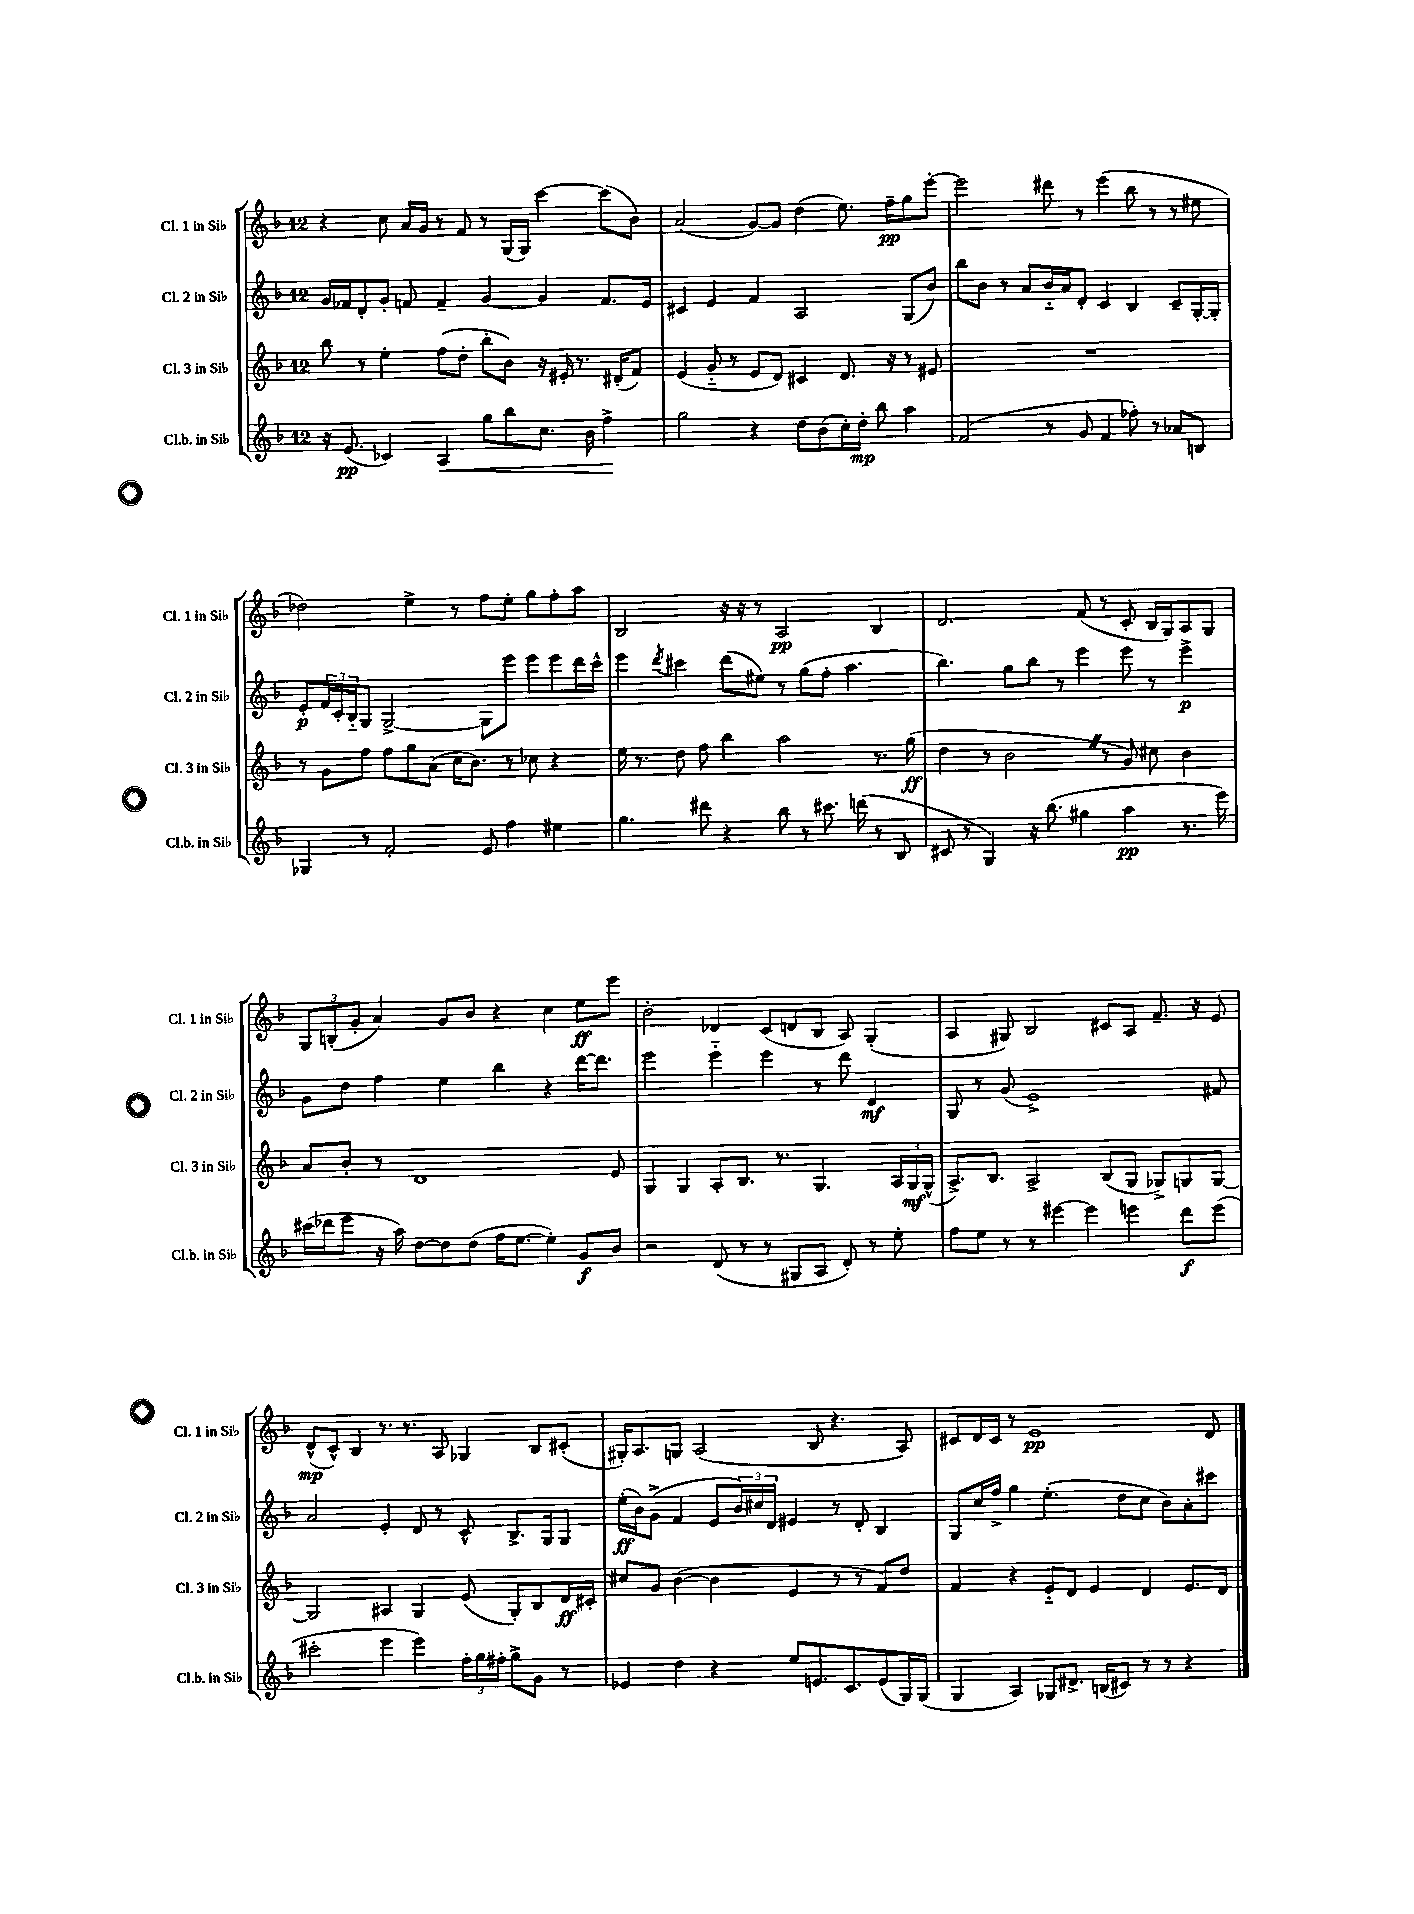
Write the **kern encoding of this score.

**kern	**dynam	**kern	**dynam	**kern	**dynam	**kern	**dynam
*part4	*part4	*part3	*part3	*part2	*part2	*part1	*part1
*staff4	*staff4	*staff3	*staff3	*staff2	*staff2	*staff1	*staff1
*I"Cl.b. in Si♭	*	*I"Cl. 3 in Si♭	*	*I"Cl. 2 in Si♭	*	*I"Cl. 1 in Si♭	*
*I'Cl.b. in Si♭	*	*I'Cl. 3 in Si♭	*	*I'Cl. 2 in Si♭	*	*I'Cl. 1 in Si♭	*
*clefG2	*	*clefG2	*	*clefG2	*	*clefG2	*
*k[b-]	*	*k[b-]	*	*k[b-]	*	*k[b-]	*
*M12/8	*	*M12/8	*	*M12/8	*	*M12/8	*
=74	=74	=74	=74	=74	=74	=74	=74
16r	.	8bb-\	.	16g/LL	.	4r	.
(8.e/	pp	.	.	16f-X/J	.	.	.
.	.	8r	.	8d'/	.	.	.
4c-X/)	.	4ee'\	.	8g'/J	.	8cc\	.
.	.	.	.	8fn/	.	16a/LL	.
.	.	.	.	.	.	16g/JJ	.
!	!LO:HP:b	!	!	!	!	!	!
4A/	<	(8ff\L	.	4f~/	.	8r	.
.	.	8dd'\J	.	.	.	8f/	.
8gg\L	.	8bb-'\L	.	[4g/	.	8r	.
8bb-\	.	8b-\J)	.	.	.	(16G/LL	.
.	.	.	.	.	.	16G/JJ)	.
8.cc\J	.	16r	.	4g/]	.	[4ccc\	.
.	.	16e#X'/	.	.	.	.	.
.	.	8.r	.	.	.	.	.
16b-\	.	.	.	.	.	.	.
4ff^\	.	.	.	8.f/L	.	(8ccc\L]	.
.	.	(16d#X'/KL	.	.	.	.	.
.	.	8f/J)	.	.	.	8b-\J)	.
.	.	.	.	16e/Jk	.	.	.
.	[	.	.	.	.	.	.
=75	=75	=75	=75	=75	=75	=75	=75
2gg\	.	(4e/	.	4c#X/	.	(2a/	.
.	.	8g/	.	4e/	.	.	.
.	.	8r	.	.	.	.	.
4r	.	8e/L	.	4f/	.	[8g/L)	.
.	.	8d/J)	.	.	.	8g/J]	.
8dd\L	.	4c#X/	.	2A/	.	(4dd\	.
(8b-\	.	.	.	.	.	.	.
16cc'\L)	.	8.d/	.	.	.	8.ee\)	.
16dd'\JJ	mp	.	.	.	.	.	.
8bb-\	.	.	.	.	.	.	.
.	.	16r	.	.	.	16ff~\KL	pp
4aa\	.	8r	.	(8G/L	.	8gg\	.
.	.	8e#X/	.	8b-/J)	.	[8eee'\J	.
=76	=76	=76	=76	=76	=76	=76	=76
(2f/	.	1.r	.	8bb-\L	.	2eee\]	.
.	.	.	.	8b-\J	.	.	.
.	.	.	.	8r	.	.	.
.	.	.	.	8a/L	.	.	.
8r	.	.	.	16b-/L	.	8ddd#X\	.
.	.	.	.	16a/J	.	.	.
8g/	.	.	.	8d'/J	.	8r	.
4f/	.	.	.	4c/	.	(4eee\	.
8ff-X'\)	.	.	.	4B-/	.	8bb-\	.
8r	.	.	.	.	.	8r	.
8a-X/L	.	.	.	8c~/L	.	8r	.
8Bn/J	.	.	.	[16G'/L	.	8ee#X\	.
.	.	.	.	16G'/JJ]	.	.	.
!!LO:LB:g=z
=77	=77	=77	=77	=77	=77	=77	=77
4G-X/	.	8r	.	8e'/L	p	2dd-X\)	.
.	.	8g\L	.	24f/L	.	.	.
.	.	.	.	24c'/	.	.	.
.	.	.	.	24B-/J	.	.	.
8r	.	8ff\J	.	8G/J	.	.	.
2f'/	.	8ff\L	.	[2G^/	.	.	.
.	.	8gg\	.	.	.	4ee^\	.
.	.	(8a\J	.	.	.	.	.
.	.	16cc\KL	.	.	.	8r	.
.	.	8.b-\J)	.	.	.	.	.
8e/	.	.	.	8G\L]	.	8ff\L	.
4ff\	.	8r	.	8eee\J	.	8ee'\J	.
.	.	8cc-X\	.	8eee\L	.	8gg\L	.
4ee#X\	.	4r	.	8eee\	.	8ff'\	.
.	.	.	.	16ddd\L	.	8aa\J	.
.	.	.	.	16ccc^^\JJ	.	.	.
=78	=78	=78	=78	=78	=78	=78	=78
4.gg\	.	16ee\	.	4eee\	.	2B-/	.
.	.	8.r	.	.	.	.	.
.	.	.	.	8qddd/	.	.	.
.	.	8dd\	.	4ccc#X\	.	.	.
8ddd#X\	.	8ff\	.	.	.	.	.
4r	.	4bb-\	.	(8ddd\L	.	16r	.
.	.	.	.	.	.	16r	.
.	.	.	.	8ee#X\J)	.	8r	.
8bb-\	.	2aa\	.	8r	.	2A/	pp
8r	.	.	.	(8gg\L	.	.	.
8.ccc#X\	.	.	.	8ff'\J	.	.	.
.	.	.	.	4.aa\	.	.	.
(16dddn\	.	.	.	.	.	.	.
8r	.	8.r	.	.	.	4B-/	.
8B-/	.	.	.	.	.	.	.
.	.	(16gg\	ff	.	.	.	.
=79	=79	=79	=79	=79	=79	=79	=79
8c#X/	.	4dd\	.	4.bb-\)	.	2.d/	.
8r	.	.	.	.	.	.	.
4G/)	.	8r	.	.	.	.	.
.	.	2b-Z\	.	8gg\L	.	.	.
16r	.	.	.	8bb-\J	.	.	.
(8.bb-\	.	.	.	.	.	.	.
.	.	.	.	8r	.	.	.
4gg#X\	.	.	.	4eee\	.	(8f/	.
.	.	8r	.	.	.	8r	.
4aa\	pp	8g/)	.	8eee\	.	8c'/	.
.	.	8cc#X\	.	8r	.	16B-/LL	.
.	.	.	.	.	.	16G/J)	.
8.r	.	4b-\	.	4eee^\	p	8A/	.
.	.	.	.	.	.	8G/J	.
16eee\)	.	.	.	.	.	.	.
!!LO:LB:g=z
=80	=80	=80	=80	=80	=80	=80	=80
(16ccc#X\LL	.	8a/L	.	8g\L	.	12G/L	.
16ddd-X\J	.	.	.	.	.	.	.
.	.	.	.	.	.	(12Bn'/	.
8eee\J	.	8b-'/J	.	8dd\J	.	.	.
.	.	.	.	.	.	12g'/J	.
16r	.	8r	.	4ff\	.	4a/)	.
16aa\)	.	.	.	.	.	.	.
[8dd\L	.	1d	.	.	.	.	.
8dd\]	.	.	.	4ee\	.	8g/L	.
(8dd\J	.	.	.	.	.	8b-/J	.
16ff\KL	.	.	.	4bb-\	.	4r	.
[8.ee\J	.	.	.	.	.	.	.
4ee'\])	.	.	.	4r	.	4cc\	.
8g/L	f	.	.	[16ddd\KL	.	8ee\L	ff
.	.	.	.	8.ddd\J]	.	.	.
8b-/J	.	8e/	.	.	.	8eee\J	.
=81	=81	=81	=81	=81	=81	=81	=81
2r	.	4G/	.	2eee\	.	2b-'\	.
.	.	4G/	.	.	.	.	.
(8d/	.	8A'/L	.	4eee\	.	4d-X/	.
8r	.	8.B-/J	.	.	.	.	.
8r	.	.	.	4eee\	.	(8c/L	.
.	.	8.r	.	.	.	.	.
8G#X/L	.	.	.	.	.	8dn/	.
8A/J	.	4.G/	.	8r	.	8B-/J	.
8d'/)	.	.	.	8ddd\	.	8A/)	.
8r	.	.	.	4d/	mf	(4G'/	.
8ee'\	.	24A/LL	.	.	.	.	.
.	.	24G/	mf	.	.	.	.
.	.	(24G^^/JJ	.	.	.	.	.
=82	=82	=82	=82	=82	=82	=82	=82
8ff\L	.	8.A^/L)	.	8G/	.	4A/	.
8ee\J	.	.	.	8r	.	.	.
.	.	8.B-/J	.	.	.	.	.
8r	.	.	.	(8g/	.	8G#X/)	.
8r	.	2A^/	.	1e^)	.	2B-/	.
[4eee#X\	.	.	.	.	.	.	.
4eee#\]	.	.	.	.	.	.	.
.	.	(8B-/L	.	.	.	8c#X/L	.
4eeen\	.	8G/J	.	.	.	8A/J	.
.	.	8G-X^/L)	.	.	.	8.f~/	.
8ddd\L	f	8Gn/	.	.	.	.	.
.	.	.	.	.	.	16r	.
(8eee\J	.	[8G/J	.	8f#X/	.	8e/	.
!!LO:LB:g=z
=83	=83	=83	=83	=83	=83	=83	=83
2ccc#X'\	.	2G/]	.	2a/	.	(8d^^/L	mp
.	.	.	.	.	.	8c^^/J)	.
.	.	.	.	.	.	4B-/	.
4eee\	.	4A#X/	.	4e'/	.	8.r	.
.	.	.	.	.	.	8.r	.
4eee\)	.	4G/	.	8d/	.	.	.
.	.	.	.	8r	.	8A/	.
24ff'\LL	.	(8e/	.	8c^^/	.	4G-X/	.
24gg\	.	.	.	.	.	.	.
24ff#X'\JJ	.	.	.	.	.	.	.
8gg^\L	.	8G'/L)	.	8.B-^/L	.	.	.
8g\J	.	8B-/	.	.	.	8B-/L	.
.	.	.	.	16G/k	.	.	.
8r	.	16d/L	ff	8G/J	.	(8c#X'/J	.
.	.	16c#X'/JJ	.	.	.	.	.
=84	=84	=84	=84	=84	=84	=84	=84
4e-X/	.	8cc#X/L	.	(16ee'\LL	ff	16G#X'/KL)	.
.	.	.	.	16b-\J)	.	8.A/	.
.	.	8g/J	.	(8g^\J	.	.	.
4dd\	.	([4b-\	.	4f/	.	8Gn/J	.
.	.	.	.	.	.	(2A/	.
4r	.	4b-\]	.	8e/L	.	.	.
.	.	.	.	24b-/L)	.	.	.
.	.	.	.	24cc#X/	.	.	.
.	.	.	.	24d/JJ	.	.	.
8ee/L	.	4e/	.	4e#X/	.	.	.
8.en/	.	.	.	.	.	8B-/	.
.	.	8r	.	8r	.	4.r	.
8.c/	.	.	.	.	.	.	.
.	.	8r	.	8d'/	.	.	.
(8e/	.	8f/L)	.	4B-/	.	.	.
16G/L)	.	8dd/J	.	.	.	8A/)	.
(16G/JJ	.	.	.	.	.	.	.
=85	=85	=85	=85	=85	=85	=85	=85
4G/	.	4f/	.	8G/L	.	8c#X/L	.
.	.	.	.	16cc/L	.	16d/L	.
.	.	.	.	16ff^/JJ	.	16c#/JJ	.
4A/)	.	4r	.	4gg\	.	8r	.
.	.	.	.	.	.	1e	pp
8G-X/L	.	8e/L	.	(4.ee'\	.	.	.
8.d#X^/J	.	8d/J	.	.	.	.	.
.	.	4e/	.	.	.	.	.
(16Bn/KL	.	.	.	.	.	.	.
8c#X/J)	.	.	.	8dd\L	.	.	.
8r	.	4d/	.	8cc\J	.	.	.
8r	.	.	.	8b-\L)	.	.	.
4r	.	8.e/L	.	8a'\	.	.	.
.	.	.	.	8ccc#X\J	.	8d/	.
.	.	16d/Jk	.	.	.	.	.
==	==	==	==	==	==	==	==
*-	*-	*-	*-	*-	*-	*-	*-
